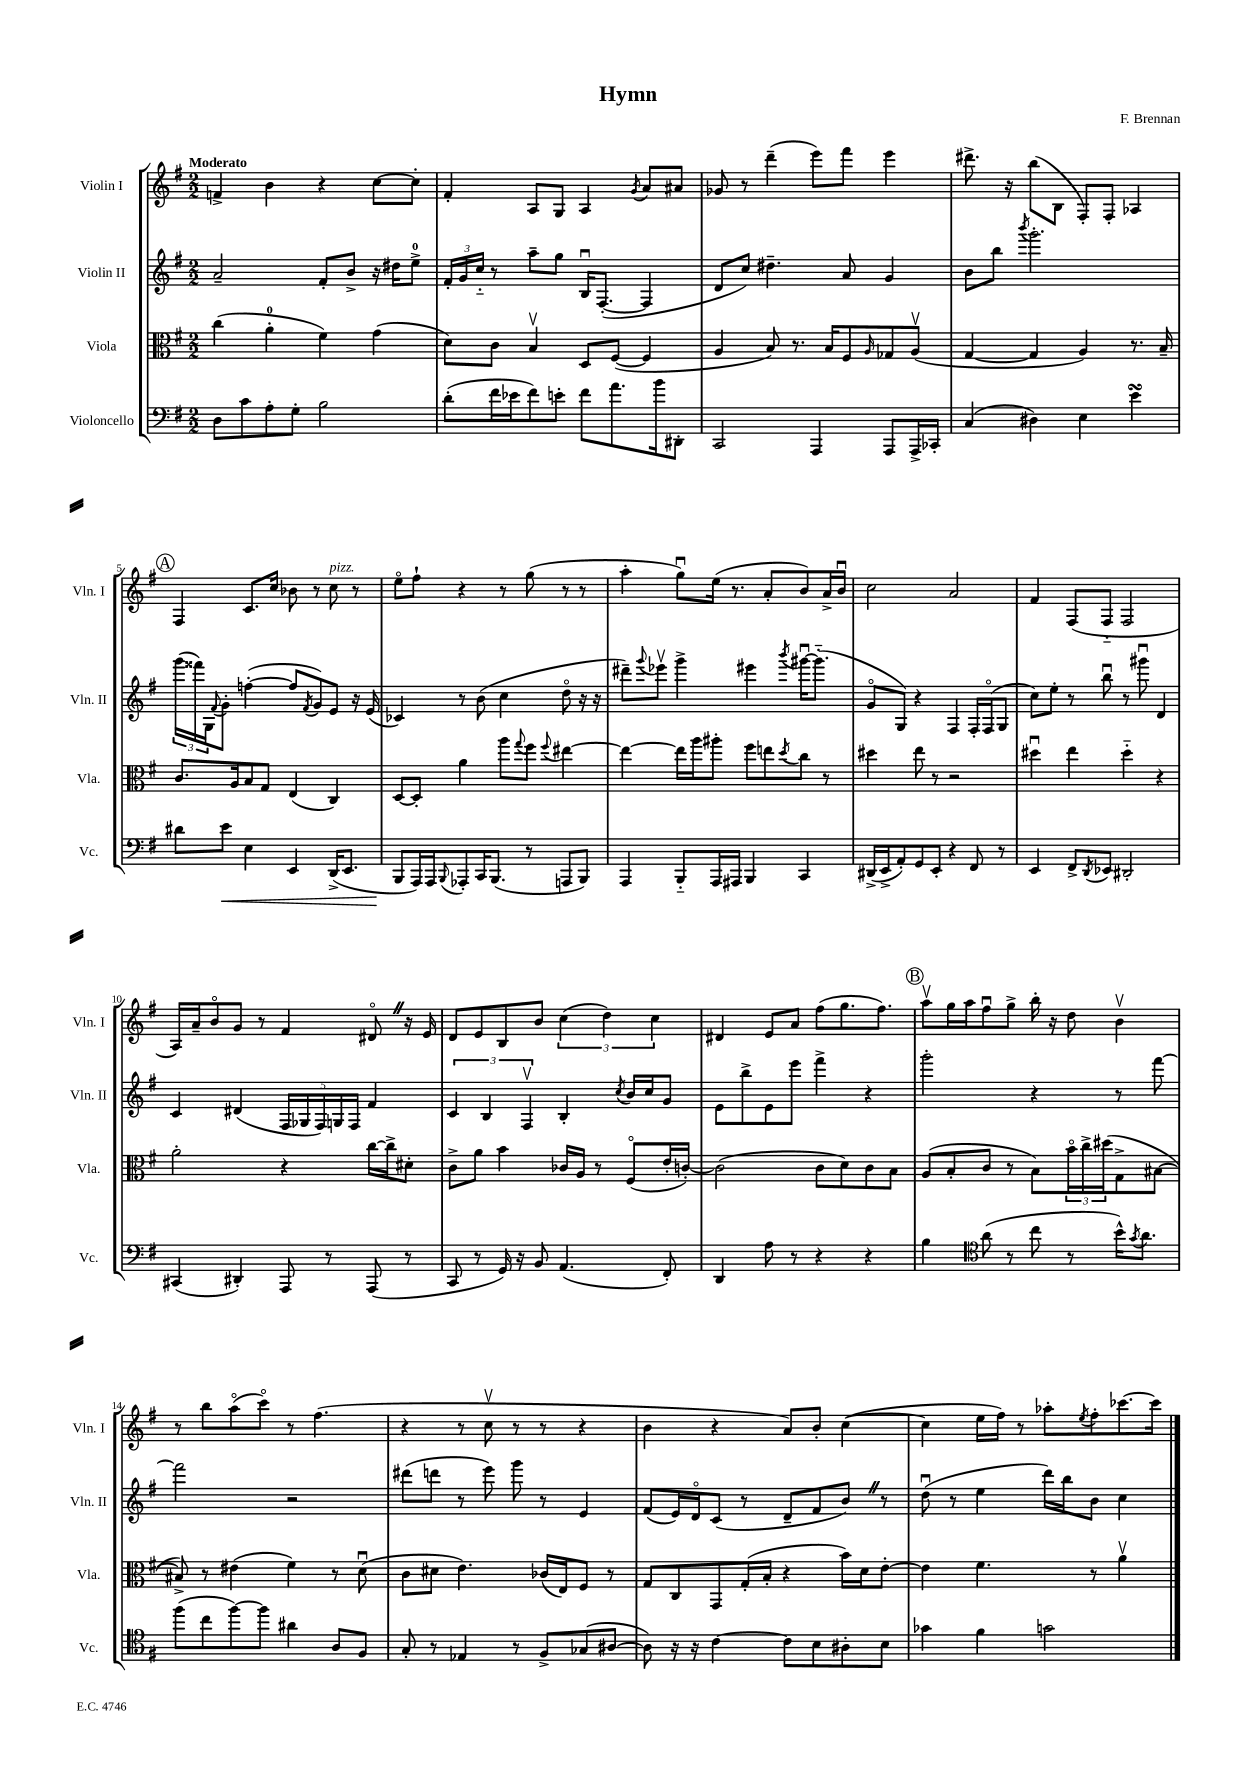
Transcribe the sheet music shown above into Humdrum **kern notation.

**kern	**kern	**kern	**kern
*staff4	*staff3	*staff2	*staff1
*clefF4	*clefC3	*clefG2	*clefG2
*k[f#]	*k[f#]	*k[f#]	*k[f#]
*M2/2	*M2/2	*M2/2	*M2/2
8D	(4cc	2a~	4f^
8c	.	.	.
8A'	4a'	.	4b
8G'	.	.	.
2B	4f#)	8f#'	4r
.	.	8b^	.
.	(4g	16r	[8cc
.	.	16dd#	.
.	.	8ee^	8cc']
=	=	=	=
(8d'	8d)	24f#'	4f#'
.	.	24g	.
.	.	24cc'~	.
16f#	8c	8r	.
16e-	.	.	.
8f#)	4Bv	8aa~	8A
8e'	.	8gg	8G
8f#	8D	16Bu	4A
.	.	([8.F#'	.
8.a	([8F#	.	.
.	.	.	8qg
.	4F#]	4F#]	8a
16b	.	.	.
8DD#'	.	.	8a#
=	=	=	=
2CC	4A	8d	8g-
.	.	8cc)	8r
.	8B)	4.dd#~	(4ddd~
.	8.r	.	.
4AAA	.	.	8eee)
.	16B	.	.
.	8F#	8a	8fff#
.	16qqA	.	.
8AAA	8G-	4g	4eee
16AAA^	(8Av	.	.
16CC-'	.	.	.
=	=	=	=
(4C	[4G	8b	8.ddd#^
.	.	8bb	.
.	.	.	16r
.	.	8qbbb	.
4D#)	4G]	2.ggg'	(8bb
.	.	.	8B
4E	4A)	.	8F#')
.	.	.	8F#'
4e	8.r	.	4A-
.	16B~	.	.
=	=	=	=
8d#	8.c	(24ggg	4F#
.	.	24fff##)	.
.	.	24G	.
.	.	8qqf#	.
8e	.	8g'	.
.	16A	.	.
4E	8B	([4ff'	8.c
.	8G	.	.
.	.	.	16cc
4EE	(4E	8ff]	8b-
.	.	8qf#	.
.	.	8g)	8r
(16DD^	4C)	8e	8cc
8.EE	.	.	.
.	.	16r	8r
.	.	(16e	.
=	=	=	=
8BBB	[8D	4c-)	8eeo
16AAA)	8D']	.	8ff#`
16AAA	.	.	.
8qqBBB	.	.	.
8AAA-'	4a	8r	4r
16CC	.	(8b	.
(8.BBB	.	.	.
.	8aa	4cc	8r
.	8qqgg	.	.
8r	8ff#	.	(8gg
.	8qqff#	.	.
8AAA	[4ee#	8ddo	8r
8BBB)	.	16r	8r
.	.	16r	.
=	=	=	=
4AAA	4ee#_	8ddd#~)	4aa'
.	.	8qqggg	.
.	.	8eee-v	.
8BBB'~	16ee#]	4ggg^	8ggu)
.	16aa	.	.
16AAA	8aa#'	.	(16ee
16AAA#	.	.	8.r
4BBB	8ff#	4eee#	.
.	8ee	.	8a'
.	8qdd	8qbbb	.
4CC	8cc	[16ggg#u	8b)
.	.	(8.ggg#'~]	.
.	8r	.	16a^
.	.	.	16bu
=	=	=	=
(16DD#^	4dd#	8go	2cc
16EE^	.	.	.
8AA')	.	8G)	.
8GG	8ee	4r	.
8EE'	8r	.	.
4r	2r	4F#	2a
8FF#	.	16F#'	.
.	.	(16F#o	.
8r	.	8G	.
=	=	=	=
4EE	4dd#u	8cc)	4f#
.	.	8ee'	.
8FF#^	4ee	8r	(8F#
8qDD	.	.	.
8EE-	.	8bbu	8F#'~
2DD#'	4dd#'~	8r	2F#
.	.	8ggg#u	.
.	4r	4d	.
=	=	=	=
(4CC#	2a'	4c	16A)
.	.	.	16a~
.	.	.	8bo
4DD#')	.	(4d#	8g
.	.	.	8r
8AAA	4r	20F#	4f#
.	.	20G-	.
.	.	20F#)	.
8r	.	.	.
.	.	20G	.
.	.	20F#	.
(8AAA	[16cc	4f#	8d#o
.	16cc^]	.	.
8r	8d#'	.	16r
.	.	.	16e
=	=	=	=
8CC	8c^	6c	8d
8r	8a	.	8e
.	.	6B	.
16GG)	4b	.	8B
16r	.	.	.
.	.	6F#v	.
8BB	.	.	8b
(4.AA	16c-	4B'	(6cc
.	16A	.	.
.	8r	.	.
.	.	.	6dd)
.	.	8qcc	.
.	(8F#o	16b	.
.	.	16cc	.
.	.	.	6cc
8FF#')	16e'	8g	.
.	[16c')	.	.
=	=	=	=
4DD	(2c]	8e	4d#
.	.	8bb^	.
8A	.	8e	8e
8r	.	8eee	8a
4r	8c	4fff#^	(8ff#
.	8d)	.	8.gg
4r	8c	4r	.
.	.	.	8.ff#)
.	8B	.	.
=	=	=	=
4B	(8A	2ggg'	8aav
.	8B'	.	16gg
.	.	.	16aa
*clefC4	*	*	*
(8a	8c	.	8ff#u
8r	8r	.	8gg^
8cc	8B)	4r	16bb'
.	.	.	16r
8r	24bo	.	8dd
.	24cc^	.	.
.	(24dd#	.	.
16b^^)	8G^	8r	4bv
8qg	.	.	.
8.a	.	.	.
.	[8B#	[8fff#	.
=	=	=	=
(8ff#	8B#^])	2fff#]	8r
8cc	8r	.	8bb
[8ff#)	(4e#	.	(8aao
8ff#]	.	.	8ccco)
4a#	4f#)	2r	8r
.	.	.	(4.ff#
8A	8r	.	.
8F#	(8du	.	.
=	=	=	=
8G'	8c	(8ddd#	4r
8r	8d#	8ddd	.
4E-	4.e)	8r	8r
.	.	8eee)	8ccv
8r	.	8ggg	8r
8F#^	(16c-	8r	8r
.	16E)	.	.
(8G-	8F#	4e	4r
[8A#	8r	.	.
=	=	=	=
8A#])	8G	(8f#	4b
16r	8C	16e)	.
16r	.	16do	.
[4c	8GG	(8c	4r
.	(16G'	8r	.
.	16B'	.	.
8c]	4r	8d~	8a)
8B	.	8f#	8b'
8A#'	16b)	8b)	([4cc
.	16d	.	.
8B	[8e'	8r	.
=	=	=	=
4g-	4e]	(8ddu	4cc]
.	.	8r	.
4f#	4.f#	4ee	16ee
.	.	.	16ff#)
.	.	.	8r
2g	.	16ddd)	8aa-'
.	.	16bb	.
.	.	.	8qee
.	8r	8b	8ff#'
.	4av	4cc	[8.ccc-
.	.	.	16ccc-]
==	==	==	==
*-	*-	*-	*-
